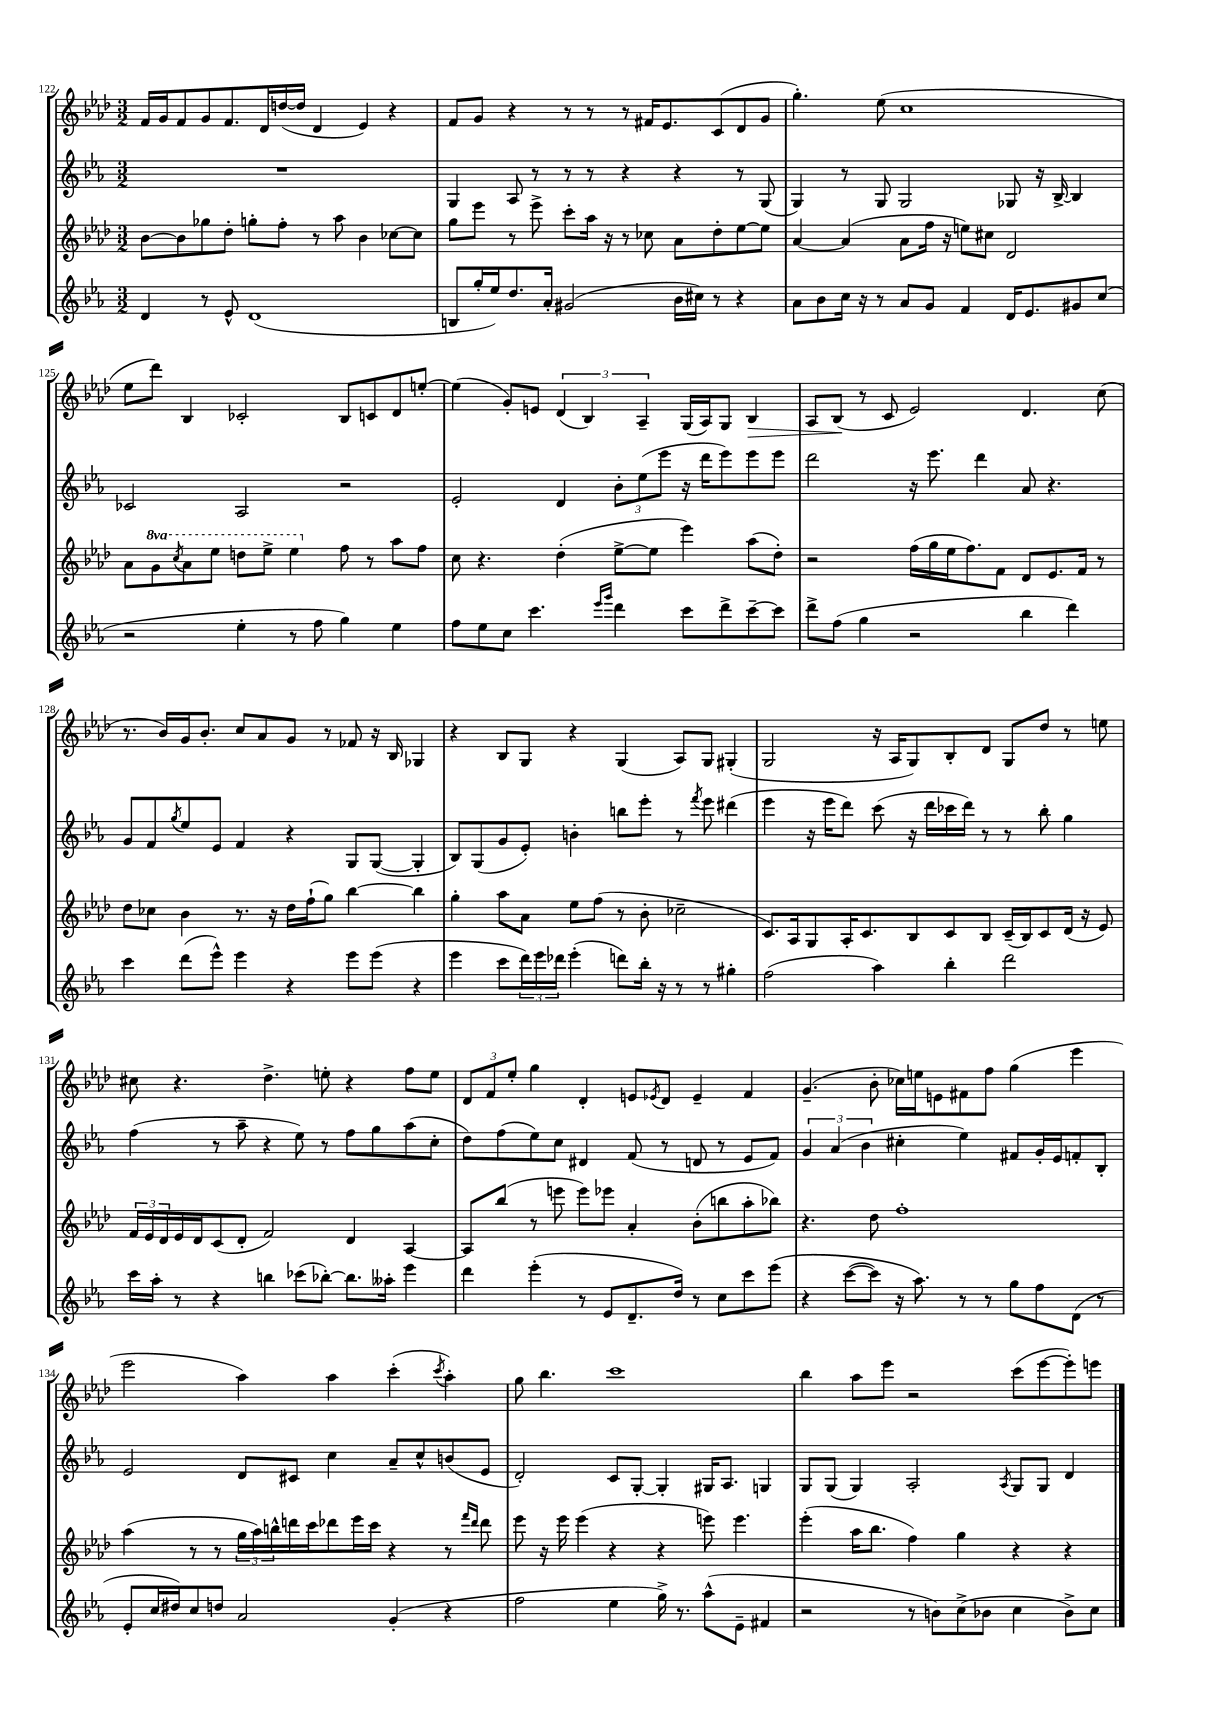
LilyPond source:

<<
\new StaffGroup <<
\new Staff = "s0" {
    \clef treble \key aes \major \numericTimeSignature \time 3/2
    f'16 g'16 f'8 g'8 f'8. des'16 d''16~( d''16 des'4 ees'4) r4 |
    f'8 g'8 r4 r8 r8 r8 fis'16 ees'8. c'8( des'8 g'8 |
    g''4.-.) ees''8( c''1 |
    ees''8 des'''8) bes4 ces'2-. bes8 c'8 des'8 e''8~-. |
    e''4( g'8-.) e'8 \tuplet 3/2 { des'4( bes4) aes4-- } g16( aes16) g8 bes4\> |
    aes8 bes8\!( r8 c'8 ees'2) des'4. c''8( |
    r8. bes'16) g'16 bes'8.-. c''8 aes'8 g'8 r8 fes'8 r16 bes16 ges4 |
    r4 bes8 g8 r4 g4( aes8) g8 gis4-.( |
    g2 r16 aes16 g8) bes8-. des'8 g8 des''8 r8 e''8 |
    cis''8 r4. des''4.-> e''8-. r4 f''8 e''8 |
    \tuplet 3/2 { des'8 f'8 ees''8-. } g''4 des'4-. e'8 \acciaccatura { ees'8 } des'8 ees'4-- f'4 |
    g'4.--( bes'8-. ces''16) e''16 e'8 fis'8 f''8 g''4( ees'''4 |
    ees'''2 aes''4) aes''4 c'''4-.( \acciaccatura { c'''8 } aes''4-.) |
    g''8 bes''4. c'''1 |
    bes''4 aes''8 ees'''8 r2 c'''8( ees'''8~ ees'''8-.) e'''8 \bar "|." |
}
\new Staff = "s1" {
    \clef treble \key ees \major \numericTimeSignature \time 3/2
    R1. |
    g4 aes8 r8 r8 r8 r4 r4 r8 g8( |
    g4) r8 g8 g2 ges8 r16 bes16~-> bes4 |
    ces'2 aes2 r2 |
    ees'2-. d'4 \tuplet 3/2 { bes'8-. ees''8( ees'''8 } r16 d'''16 ees'''8) ees'''8 ees'''8 |
    d'''2 r16 ees'''8. d'''4 aes'8 r4. |
    g'8 f'8 \acciaccatura { g''8 } ees''8 ees'8 f'4 r4 g8 g8~( g4-. |
    bes8) g8( g'8 ees'8-.) b'4-. b''8 ees'''8-. r8 \acciaccatura { f'''8 } ees'''8 dis'''4( |
    ees'''4 r16 ees'''16 d'''8) c'''8( r16 d'''16 ces'''16 d'''16) r8 r8 bes''8-. g''4 |
    f''4( r8 aes''8-- r4 ees''8) r8 f''8 g''8 aes''8( c''8-. |
    d''8) f''8( ees''8) c''8 dis'4 f'8( r8 d'8 r8 ees'8 f'8) |
    \tuplet 3/2 { g'4 aes'4( bes'4 } cis''4-. ees''4) fis'8 g'16-. ees'16 f'8-. bes8-. |
    ees'2 d'8 cis'8 c''4 aes'8-- c''8-^ b'8( ees'8 |
    d'2-.) c'8 g8~-. g4-. gis16 aes8. g4 |
    g8 g8( g4) aes2-. \acciaccatura { aes8 } g8 g8 d'4 \bar "|." |
}
\new Staff = "s2" {
    \clef treble \key aes \major \numericTimeSignature \time 3/2 \set Staff.ottavationMarkups = #ottavation-simple-ordinals
    bes'8~ bes'8 ges''8 des''8-. g''8-. f''8-. r8 aes''8 bes'4 ces''8~ ces''8 |
    g''8 ees'''8 r8 ees'''8-> c'''8-. aes''16 r16 r8 ces''8 aes'8 des''8-. ees''8~ ees''8 |
    aes'4~ aes'4( aes'8 f''16 r16 e''8) cis''8 des'2 |
    aes'8 \ottava #1 g''8 \acciaccatura { c'''8 } aes''8 ees'''8 d'''8 ees'''8-> ees'''4 \ottava #0 f''8 r8 aes''8 f''8 |
    c''8 r4. des''4-.( ees''8~-> ees''8 ees'''4) aes''8( des''8-.) |
    r2 f''16( g''16 ees''16 f''8.) f'8 des'8 ees'8. f'16 r8 |
    des''8 ces''8 bes'4 r8. r16 des''16 f''16-!( g''8) bes''4~ bes''4 |
    g''4-. aes''8 aes'8 ees''8 f''8( r8 bes'8-. ces''2-- |
    c'8.) aes16 g8 aes16-. c'8. bes8 c'8 bes8 c'16--( bes16) c'8 des'16( r16 ees'8) |
    \tuplet 3/2 { f'16 ees'16 des'16 } ees'16 des'16 c'8( des'8-. f'2) des'4 aes4~ |
    aes8 bes''8( r8 e'''8 e'''8) ees'''8 aes'4-. bes'8-.( b''8 aes''8-. bes''8) |
    r4. des''8 f''1-. |
    aes''4( r8 r8 \tuplet 3/2 { g''16 aes''16) b''16-^ } d'''16 c'''16 des'''8 ees'''16 c'''16 r4 r8 \grace { f'''16 des'''16 } des'''8 |
    ees'''8 r16 ees'''16 ees'''4( r4 r4 e'''8) e'''4. |
    ees'''4-.( aes''16 bes''8. f''4) g''4 r4 r4 \bar "|." |
}
\new Staff = "s3" {
    \clef treble \key ees \major \numericTimeSignature \time 3/2
    d'4 r8 ees'8-^ d'1( |
    b8 g''16-. ees''16) d''8. aes'16-. gis'2( bes'16 cis''16) r8 r4 |
    aes'8 bes'8 c''16 r16 r8 aes'8 g'8 f'4 d'16 ees'8. gis'8 c''8( |
    r2 ees''4-. r8 f''8 g''4) ees''4 |
    f''8 ees''8 c''8 c'''4. \grace { ees'''16 g'''16 } d'''4 c'''8 d'''8-> c'''8~-- c'''8 |
    d'''8-> f''8( g''4 r2 bes''4 d'''4) |
    c'''4 d'''8( ees'''8-^) ees'''4 r4 ees'''8 ees'''8( r4 |
    ees'''4 c'''8 \tuplet 3/2 { d'''16) ees'''16 des'''16 } ees'''4-.( d'''8) bes''16-. r16 r8 r8 gis''4-. |
    f''2( aes''4) bes''4-. d'''2 |
    c'''16 aes''16-. r8 r4 b''4 ces'''8( bes''8~-.) bes''8. aeses''16-. ees'''4 |
    d'''4 ees'''4-.( r8 ees'8 d'8.-- d''16) r8 c''8 c'''8 ees'''8\( |
    r4 c'''8~( c'''8) r16 aes''8.\) r8 r8 g''8 f''8 d'8( r8 |
    ees'8-. c''16 dis''16) c''8 d''8 aes'2 g'4-.( r4 |
    f''2 ees''4 g''16->) r8. aes''8-^( ees'8-- fis'4 |
    r2 r8 b'8) c''8->( bes'8 c''4 bes'8->) c''8 \bar "|." |
}
>>
>>
\layout { \context { \Score currentBarNumber = #122 } }
